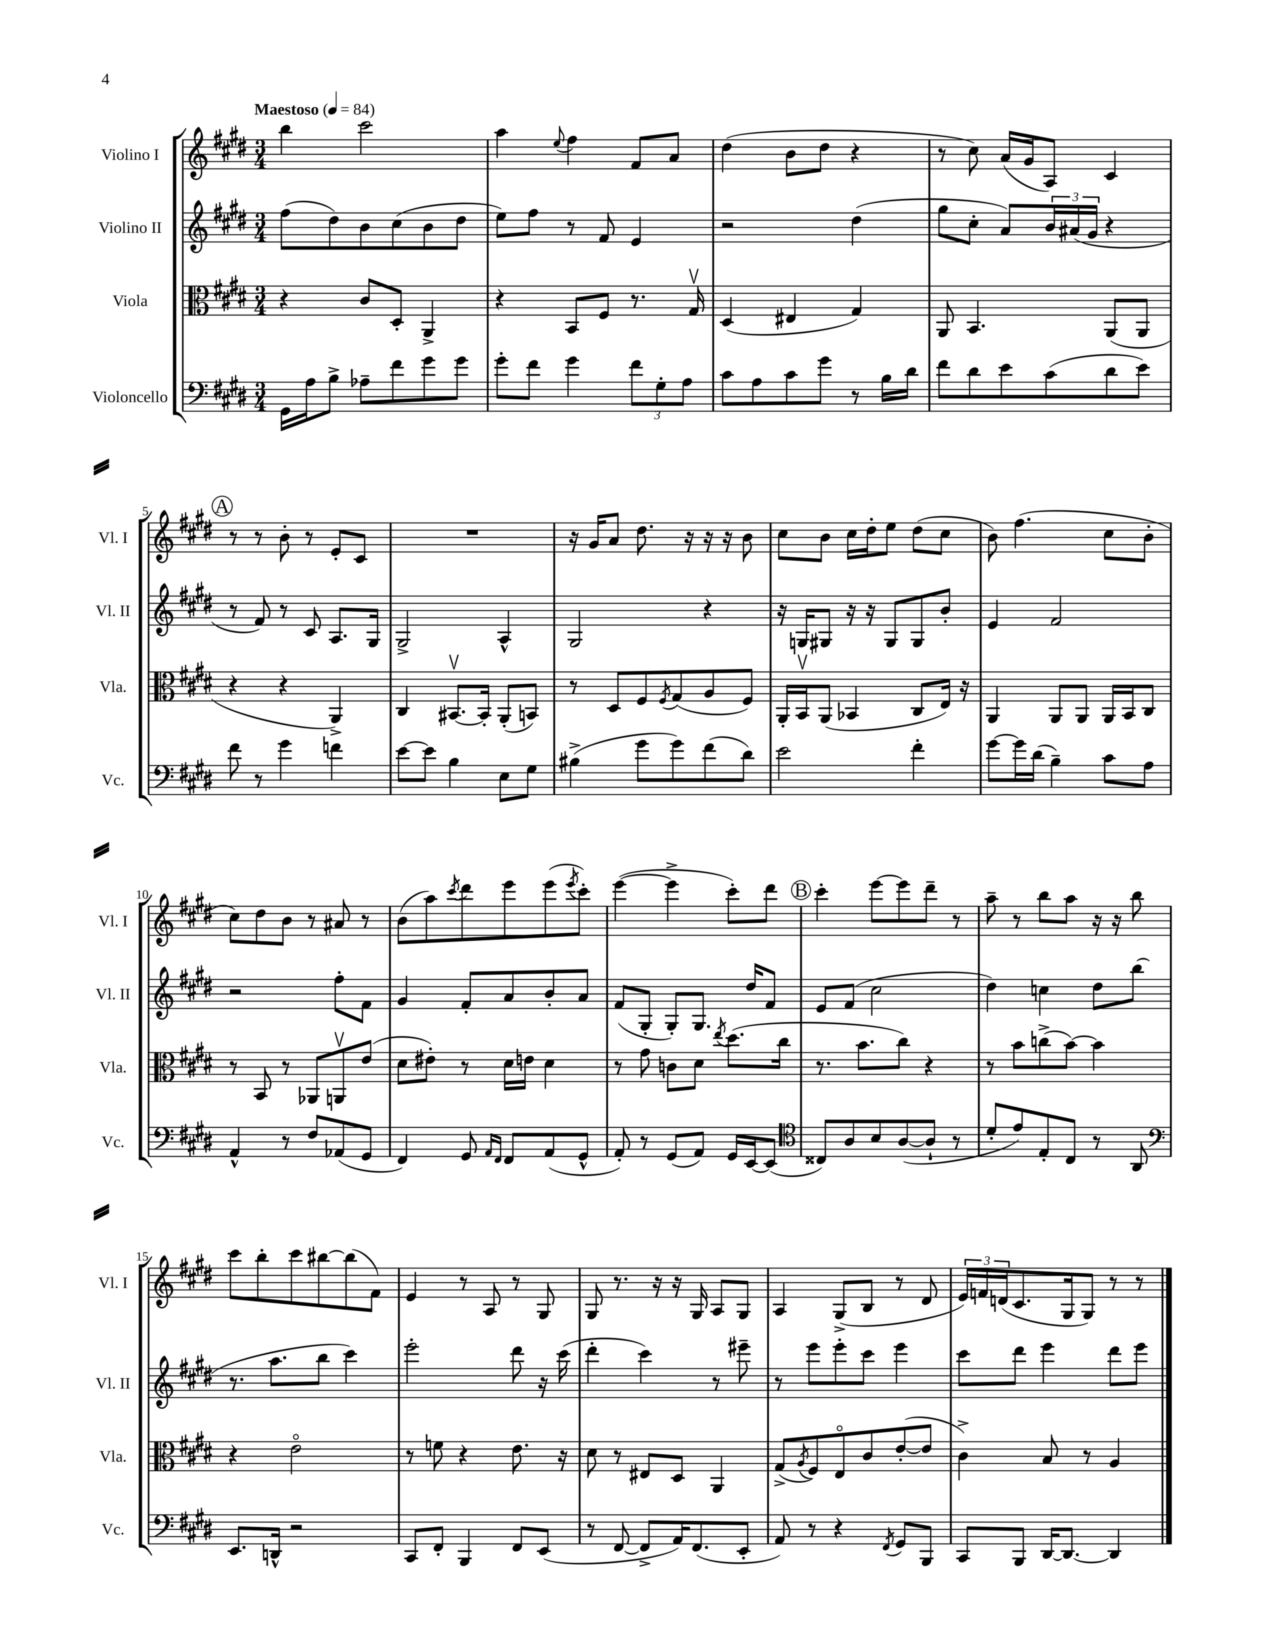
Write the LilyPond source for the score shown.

<<
\new StaffGroup <<
\new Staff = "s0" \with { instrumentName = "Violino I" shortInstrumentName = "Vl. I" } {
    \clef treble \key e \major \numericTimeSignature \time 3/4 \tempo "Maestoso" 4 = 84
    b''4 cis'''2 |
    a''4 \appoggiatura { e''8 } fis''4 fis'8 a'8 |
    dis''4( b'8 dis''8 r4 |
    r8 cis''8) a'16( gis'16 a8) cis'4 |
    \mark \markup { \circle "A" } r8 r8 b'8-. r8 e'8-. cis'8 |
    R2. |
    r16 gis'16 a'8 dis''8. r16 r16 r16 b'8 |
    cis''8 b'8 cis''16 dis''16-. e''8 dis''8( cis''8 |
    b'8) fis''4.( cis''8 b'8-. |
    cis''8) dis''8 b'8 r8 ais'8 r8 |
    b'8( a''8) \acciaccatura { cis'''8 } dis'''8 e'''8 e'''8( \acciaccatura { e'''8 } cis'''8-.) |
    e'''4~( e'''4-> cis'''8-.) dis'''8 |
    \mark \markup { \circle "B" } cis'''4-. e'''8~ e'''8 dis'''8-- r8 |
    a''8-- r8 b''8 a''8 r16 r16 b''8 |
    cis'''8 b''8-. cis'''8 bis''8~ bis''8( fis'8) |
    e'4 r8 a8 r8 gis8 |
    gis8 r8. r16 r16 gis16 a8 gis8 |
    a4 gis8->( b8 r8 dis'8 |
    \tuplet 3/2 { e'16) f'16 d'16( } cis'8. gis16 gis8) r8 r8 \bar "|." |
}
\new Staff = "s1" \with { instrumentName = "Violino II" shortInstrumentName = "Vl. II" } {
    \clef treble \key e \major \numericTimeSignature \time 3/4
    fis''8( dis''8) b'8 cis''8( b'8 dis''8 |
    e''8) fis''8 r8 fis'8 e'4 |
    r2 dis''4( |
    gis''8 cis''8-. a'8) \tuplet 3/2 { b'16 ais'16( gis'16 } r4 |
    \mark \markup { \circle "A" } r8 fis'8) r8 cis'8 a8. gis16 |
    gis2-> a4-^ |
    gis2 r4 |
    r16 g16 gis8 r16 r16 gis8 gis8 b'8-. |
    e'4 fis'2 |
    r2 fis''8-. fis'8 |
    gis'4 fis'8-. a'8 b'8-. a'8 |
    fis'8( gis8-. gis8-.) gis8. dis''16 fis'8 |
    \mark \markup { \circle "B" } e'8 fis'8( cis''2 |
    dis''4) c''4 dis''8 b''8( |
    r8. a''8. b''8 cis'''4) |
    e'''2-. dis'''8 r16 cis'''16( |
    dis'''4-. cis'''4) r8 eis'''8-- |
    r8 e'''8 e'''8-. cis'''8 e'''4 |
    cis'''8 dis'''8 e'''4 dis'''8 e'''8 \bar "|." |
}
\new Staff = "s2" \with { instrumentName = "Viola" shortInstrumentName = "Vla." } {
    \clef alto \key e \major \numericTimeSignature \time 3/4
    r4 cis'8 dis8-. a,4-> |
    r4 b,8 fis8 r8. gis16\upbow |
    dis4( eis4 gis4) |
    a,8 b,4. a,8( a,8 |
    \mark \markup { \circle "A" } r4 r4 a,4->) |
    cis4 bis,8.~\upbow bis,16-. a,8-.( b,8) |
    r8 dis8 fis8 \acciaccatura { fis8 } gis8( a8 fis8) |
    a,16-. b,16\upbow a,8( bes,4 cis8 e16) r16 |
    a,4 a,8 a,8 a,16 b,16 cis8 |
    r8 b,8 r8 aes,8 a,8\upbow e'8( |
    dis'8 eis'8-.) r8 dis'16 e'16 dis'4 |
    r8 gis'8 c'8 dis'8 \acciaccatura { e''8 } dis''8.( cis''16 |
    \mark \markup { \circle "B" } r8. b'8. cis''8) r4 |
    r8 b'8 c''8->( b'8~) b'4 |
    r4 e'2\flageolet |
    r8 f'8 r4 e'8. r16 |
    dis'8 r8 eis8 dis8 a,4 |
    gis8->( \acciaccatura { a8 } fis8) e8\flageolet cis'8 e'8~-.( e'8 |
    cis'4->) b8 r8 a4 \bar "|." |
}
\new Staff = "s3" \with { instrumentName = "Violoncello" shortInstrumentName = "Vc." } {
    \clef bass \key e \major \numericTimeSignature \time 3/4
    gis,16 a16 b8-> aes8-- fis'8 gis'8 gis'8 |
    gis'8-. fis'8 gis'4 \tuplet 3/2 { fis'8 gis8-. a8 } |
    cis'8 a8 cis'8 gis'8 r8 b16 dis'16 |
    fis'8 dis'8 e'8 cis'8( dis'8 e'8) |
    \mark \markup { \circle "A" } fis'8 r8 gis'4 f'4 |
    e'8~ e'8 b4 e8 gis8 |
    bis4->( gis'8 gis'8) fis'8( dis'8) |
    e'2 fis'4-. |
    gis'8~ gis'16 dis'16( b4--) cis'8 a8 |
    a,4-^ r8 fis8 aes,8( gis,8 |
    fis,4) gis,8 \grace { a,16 fis,16 } fis,8 a,8( gis,8-^ |
    a,8-.) r8 gis,8( a,8) gis,16 e,16~ e,8( |
    \mark \markup { \circle "B" } \clef tenor cisis8) a8 b8 a8~( a8-! r8 |
    dis'8-. e'8) e8-. cis8 r8 a,8 |
    \clef bass e,8. d,16-^ r2 |
    cis,8 fis,8-. b,,4 fis,8 e,8( |
    r8 fis,8~ fis,8-> a,16) fis,8.( e,8-. |
    a,8) r8 r4 \acciaccatura { fis,8 } gis,8 b,,8 |
    cis,8 b,,8 dis,16~ dis,8.~ dis,4 \bar "|." |
}
>>
>>
